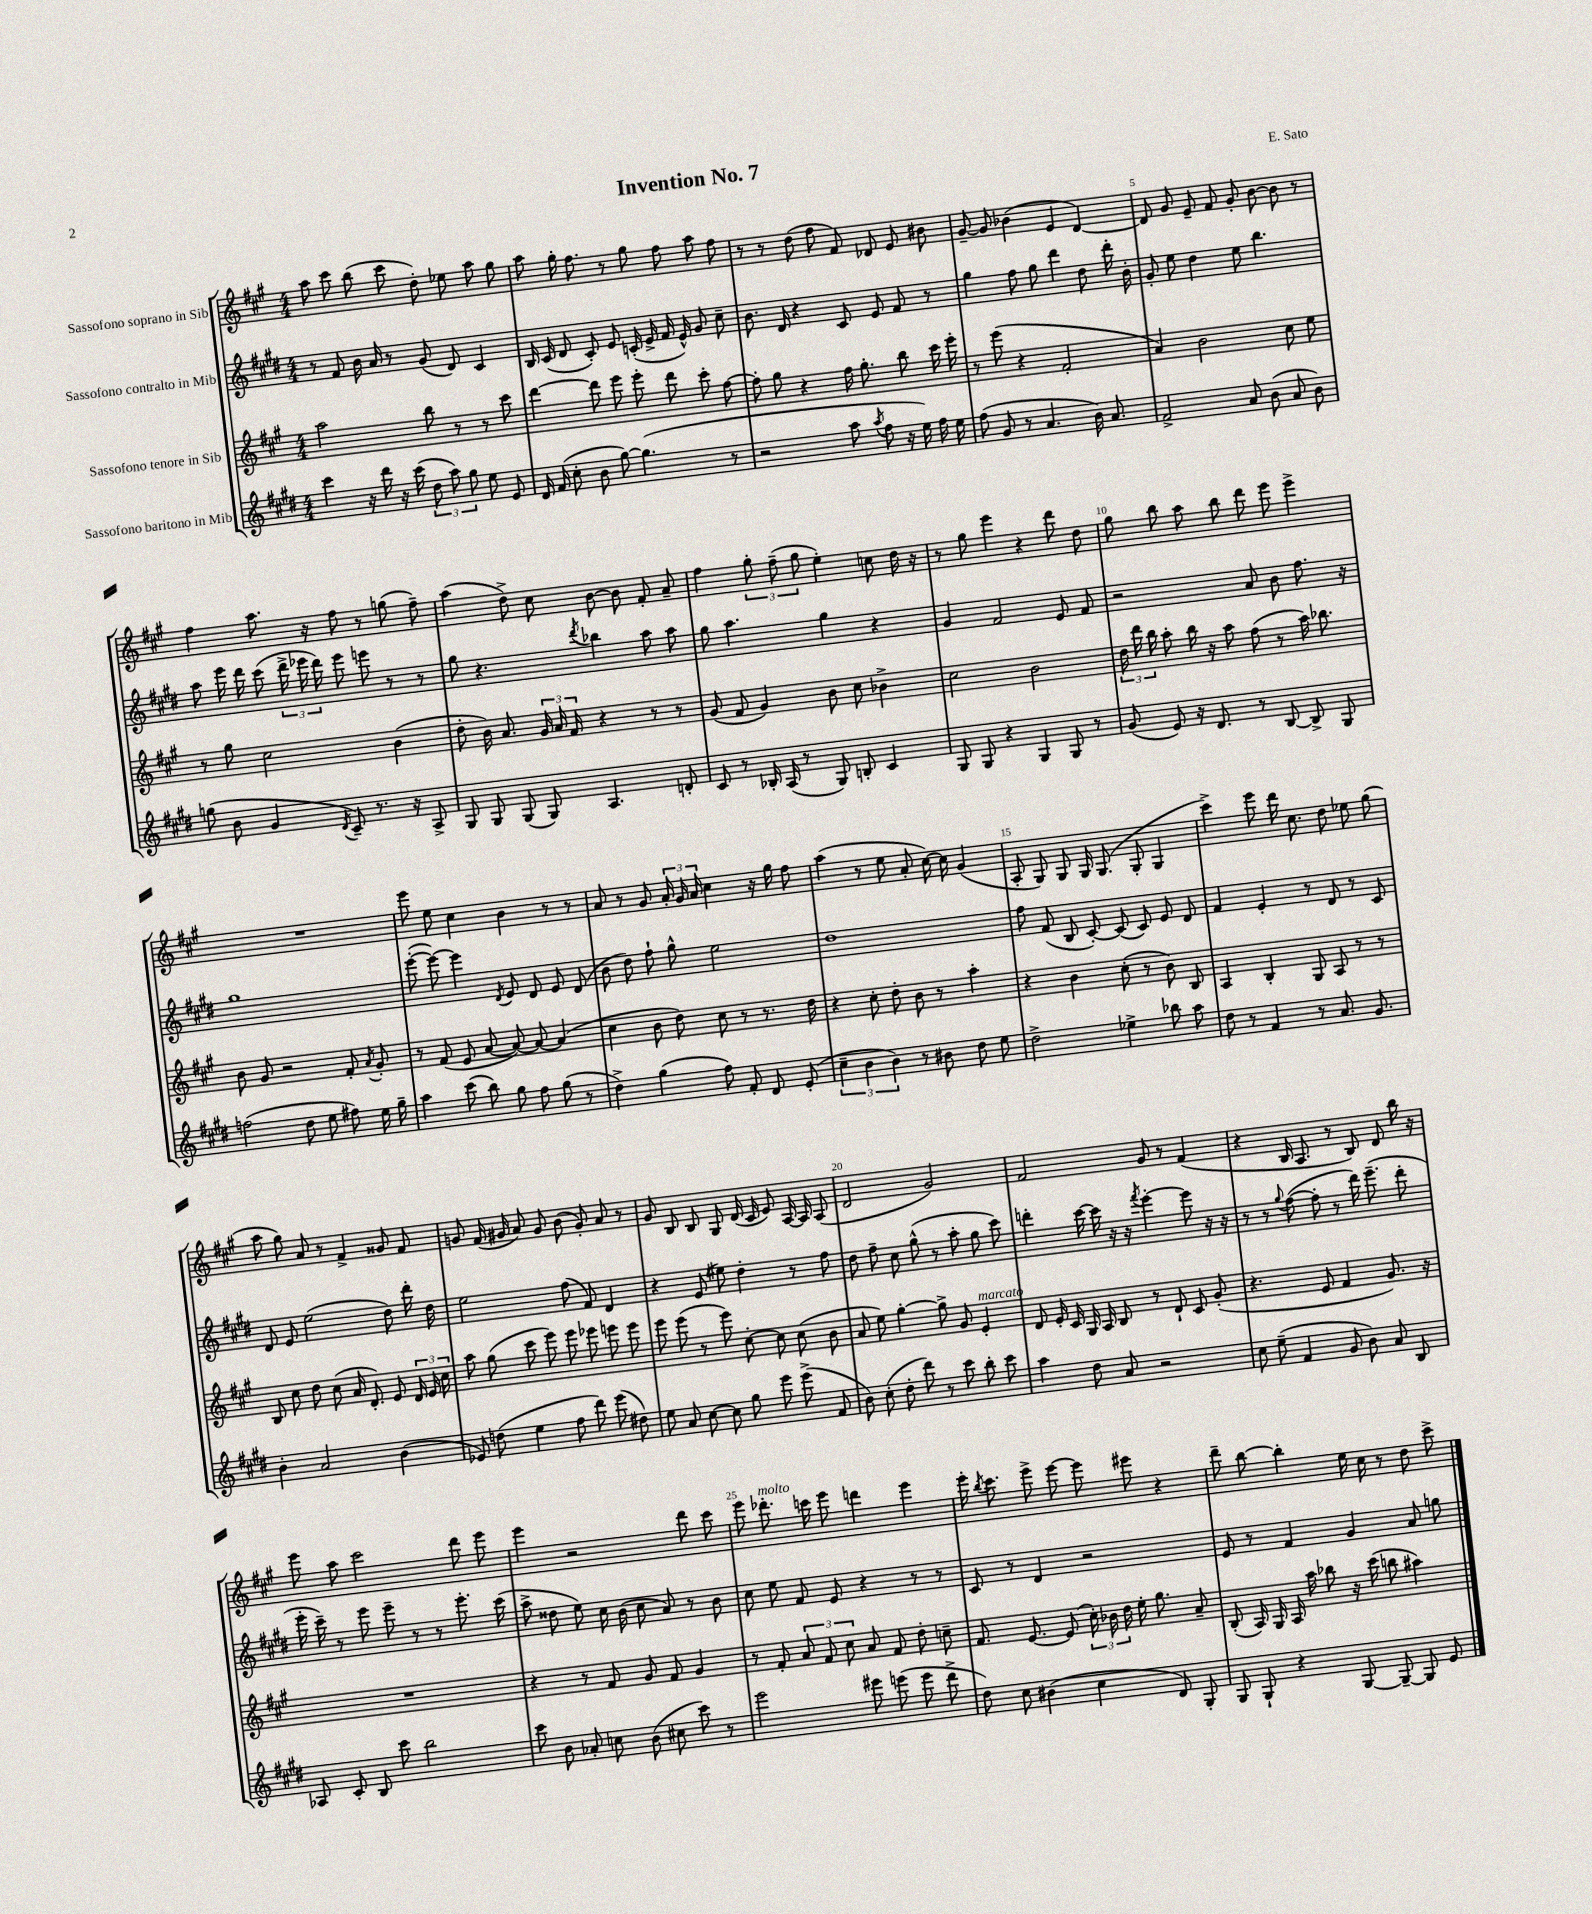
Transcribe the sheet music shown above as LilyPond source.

\header { title = "Invention No. 7" composer = "E. Sato" }
<<
\new StaffGroup <<
\new Staff = "s0" \with { instrumentName = "Sassofono soprano in Sib" } {
    \clef treble \key a \major \numericTimeSignature \time 4/4
    \autoBeamOff a''8 cis'''8 b''8( cis'''8 d''8-.) ees''8 a''8 gis''8 |
    a''8 gis''16-. fis''8. r8 gis''8 fis''8 a''8 fis''8 |
    r8 r8 d''8( fis''8 fis'8) des'8 e'8 bis'8 |
    gis'8~-- gis'8 bes'4( e'4 d'4~) |
    d'8 gis'8 e'8-- fis'8 gis'8-. b'8~ b'8 r8 |
    fis''4 a''8. r16 fis''8 r8 g''8( fis''8--) |
    a''4( d''8->) cis''8 b'8~ b'8 fis'8-. a'8-- |
    fis''4 \tuplet 3/2 { gis''8-. fis''8--( gis''8 } e''4-.) c''8 d''16 r16 |
    r8 gis''8 e'''4 r4 d'''8 d''8 |
    gis''8 b''8 a''8 b''8 d'''8 e'''8 e'''4-> |
    R1 |
    e'''8 e''8 cis''4 b'4 r8 r8 |
    a'8 r8 gis'8 \tuplet 3/2 { a'16-. gis'16 a'16 } cis''4 r16 gis''16 fis''8 |
    a''4( r8 e''8 a'8-. cis''16~) cis''16 gis'4( |
    a8-. gis8) gis8 gis16 gis8.( gis8-. gis4 |
    cis'''4->) e'''8 d'''16 cis''8. d''8 ees''8 gis''8( |
    a''8 gis''8) a'8 r8 fis'4-> gisis'8 fis'8 |
    g'8 fis'16( gis'16 a'8) gis'8 b'8( gis'8-.) a'8 r8 |
    gis'8 b8 b8 gis8 d'16( cis'16 e'8) a16~ a16 a8( |
    d'2 gis'2) |
    fis'2 gis'8 r8 fis'4( |
    r4 b16 a8. r8 b8) d'8 b''16 r16 |
    e'''8 a''8 cis'''2 d'''8 e'''8 |
    e'''4 r2 d'''8 cis'''8 |
    e'''8 des'''8.-.^\markup { \italic "molto" } c'''16 e'''8 d'''4 e'''4 |
    e'''16-. \acciaccatura { b''8 } cis'''8. e'''8-> e'''8~ e'''8 eis'''8 r4 |
    d'''8-- b''8~ b''4-. e''16 cis''16 r8 d''8 cis'''8-> \bar "|." |
}
\new Staff = "s1" \with { instrumentName = "Sassofono contralto in Mib" } {
    \clef treble \key e \major \numericTimeSignature \time 4/4
    \autoBeamOff r8 fis'8 b'16 a'16 r8 gis'8( dis'8) cis'4 |
    b16 cis'16( dis'8 cis'8-.) e'8 c'16-.( e'16-> fis'16 e'16-^) gis'8 cis''8-- |
    b'8. dis'16 r4 cis'8 e'8 fis'8 r8 |
    gis''4 fis''8 gis''8 dis'''4 dis''8 dis'''16-. b'16-. |
    gis'8-. e''8 dis''4 e''8 b''4. |
    a''8 e'''16 dis'''16 cis'''8( \tuplet 3/2 { dis'''16-> ees'''16 dis'''16) } ees'''8 e'''8 r8 r8 |
    gis''8 r4. \acciaccatura { dis'''8 } bes''4 a''8 a''8 |
    gis''8 a''4. gis''4 r4 |
    gis'4 fis'2 e'8 fis'8 |
    r2 a'8 b'8 fis''8. r16 |
    gis''1 |
    e'''8~-.( e'''8~) e'''4 \acciaccatura { dis'8 } e'8 dis'8 e'8 dis'8( |
    b'8 dis''8) fis''8-! gis''8-^ e''2 |
    dis''1 |
    fis''8 fis'8( b8 cis'8~-.) cis'8( cis'8) e'8 dis'8 |
    fis'4 e'4-. r8 dis'8 r8 cis'8 |
    dis'8 e'8 e''2( dis''8) dis'''16-. dis''16 |
    e''2 fis''8( fis'8) dis'4 |
    r4 e'8( eis''8) dis''4-. r8 fis''8 |
    dis''8 fis''8-- cis''8 gis''8-^( r8 a''8-. gis''8 cis'''8) |
    d'''4-. cis'''16~ cis'''16 r16 r16 \acciaccatura { fis'''8 } e'''4~-. e'''8 r16 r16 |
    r8 r8 \appoggiatura { gis''8 } fis''8~( fis''8-. r8 dis'''16) e'''8.--( dis'''8-. |
    e'''16-. cis'''16--) r8 e'''8 e'''8-- r8 r8 e'''8.-. cis'''16( |
    a''8-> disis''8 e''8) cis''16 b'16( cis''8 a'8) r8 b'8 |
    cis''8 e''8 fis'8 e'8 r4 r8 r8 |
    cis'8 r8 dis'4 r2 |
    e'8 r8 fis'4 gis'4 a'8 g''8 \bar "|." |
}
\new Staff = "s2" \with { instrumentName = "Sassofono tenore in Sib" } {
    \clef treble \key a \major \numericTimeSignature \time 4/4
    \autoBeamOff a''2 b''8 r8 r8 cis'''8 |
    d'''4~ d'''8 e'''8 e'''8-. d'''8 cis'''8-. fis''8~ |
    fis''8-. gis''8 r4 fis''16 gis''8.-. b''8 cis'''16 e'''16-. |
    r8 e'''8( r4 fis'2-. |
    a'4) b'2 cis''8 e''8 |
    r8 gis''8 cis''2 b'4( |
    d''8-. b'16) a'8. \tuplet 3/2 { gis'16 a'16 fis'16 } r4 r8 r8 |
    gis'8( fis'8 gis'4) b'8 cis''8 bes'4-> |
    cis''2 b'2 |
    \tuplet 3/2 { d''16 d'''16 b''16 } a''8-. b''16 r16 a''8 fis''8( r8 a''16) bes''8. |
    b'8 gis'8 r2 fis'8-. \acciaccatura { a'8 } gis'8-. |
    r8 fis'8( e'8 a'8~ a'8~) a'8~ a'4( |
    cis''4 b'8 d''8) cis''8 r8 r8. d''16 |
    r4 cis''8-. d''8-. b'8 r8 a''4-. |
    r4 b'4 cis''8-.( r8 b'8) b8 |
    a4 b4-. gis8 a8 r8 r8 |
    b8 cis''8 d''8 cis''8( a'16 d'8.-.) e'8 \tuplet 3/2 { d'16 e'16 cis''16 } |
    a''8 gis''8( cis'''8 e'''8) e'''8 ees'''8 e'''8 e'''8 |
    e'''8 e'''8( r8 e'''8) cis''8~-. cis''8 cis''8( b'8 |
    a'8 e''8) gis''4~-. gis''8-> gis'8 e'4-.^\markup { \italic "marcato" } |
    d'8 e'16-. cis'16 gis16 a16 b8 r8 d'8-! cis'8 gis'8-.( |
    r4. e'8 fis'4 gis'8.) r16 |
    R1 |
    r4 r8 fis'8 gis'8 fis'8 gis'4 |
    r8 fis'8-. \tuplet 3/2 { a'8 fis'8 cis''8 } a'8 fis'8 d''8-. c''8-- |
    fis'8. e'8.~ e'8( \tuplet 3/2 { cis''16-.) bes'16 d''16 } e''16-. gis''8. a'8-- |
    b8-.( a16) gis16 a16 a''16 bes''8 r16 cis'''16( b''8 ais''4) \bar "|." |
}
\new Staff = "s3" \with { instrumentName = "Sassofono baritono in Mib" } {
    \clef treble \key e \major \numericTimeSignature \time 4/4
    \autoBeamOff cis'''4 r16 dis'''16 r16 cis'''16( \tuplet 3/2 { dis''8 a''8) gis''8 } e''8 e'8 |
    dis'16 fis'16( cis''8-. b'8 gis''8~) gis''4.( r8 |
    r2 a''8 \acciaccatura { a''8 } fis''8 r16 e''16) fis''16 e''16 |
    fis''8( gis'8 r8 a'4. b'16) a'8. |
    fis'2-> a'8 b'8( a'8 b'8) |
    g''8( b'8 gis'4 \acciaccatura { dis'8 } cis'8--) r8. r16 a8-> |
    gis8 gis8 gis8( gis8) a4. d'8-. |
    cis'8 r8 bes16-. a16( r8 gis8) b8-. cis'4 |
    gis8 gis8 r4 gis4 gis8 r8 |
    gis'8( e'8) r16 dis'8. r8 b8~ b8-> gis8 |
    f''2( dis''8 e''8 fis''8) e''16 gis''16-- |
    a''4 cis'''8( b''8) gis''8 fis''8 gis''8( r8 |
    dis''4->) gis''4( fis''8) fis'8-. dis'8 e'8-.( |
    \tuplet 3/2 { cis''4-- b'4 b'4) } r8 bis'8 dis''8 e''8 |
    dis''2-> ees''4-> bes''8 a''8 |
    dis''8 r8 fis'4 r8 a'8. gis'8. |
    b'4-. a'2 b'4( |
    ees'8) d''8( e''4 fis''8 dis'''8) e'''8( dis''8) |
    e''8 a'8 cis''8~ cis''8 gis''8 e'''8 e'''8->( fis'8 |
    b'8) cis''8-.( dis''8-. dis'''8) r8 cis'''8 b''8-. cis'''8 |
    a''4 dis''8 a'8 r2 |
    cis''8 e''8--( fis'4 gis'8 b'8) a'8 b8 |
    aes8 cis'8-. b8 cis'''8 b''2 |
    cis'''8 b'8 aes'8-. c''8 b'8( cis''8 cis'''8) r8 |
    e'''2 eis'''8 e'''8( e'''8 dis'''8-> |
    dis''8) cis''8 bis'4( cis''4 dis'8) gis8-. |
    gis8 gis8-! r4 gis8~ gis8~-- gis8 e'8 \bar "|." |
}
>>
>>
\layout { \context { \Score \override BarNumber.break-visibility = ##(#f #t #t) barNumberVisibility = #(every-nth-bar-number-visible 5) } }
